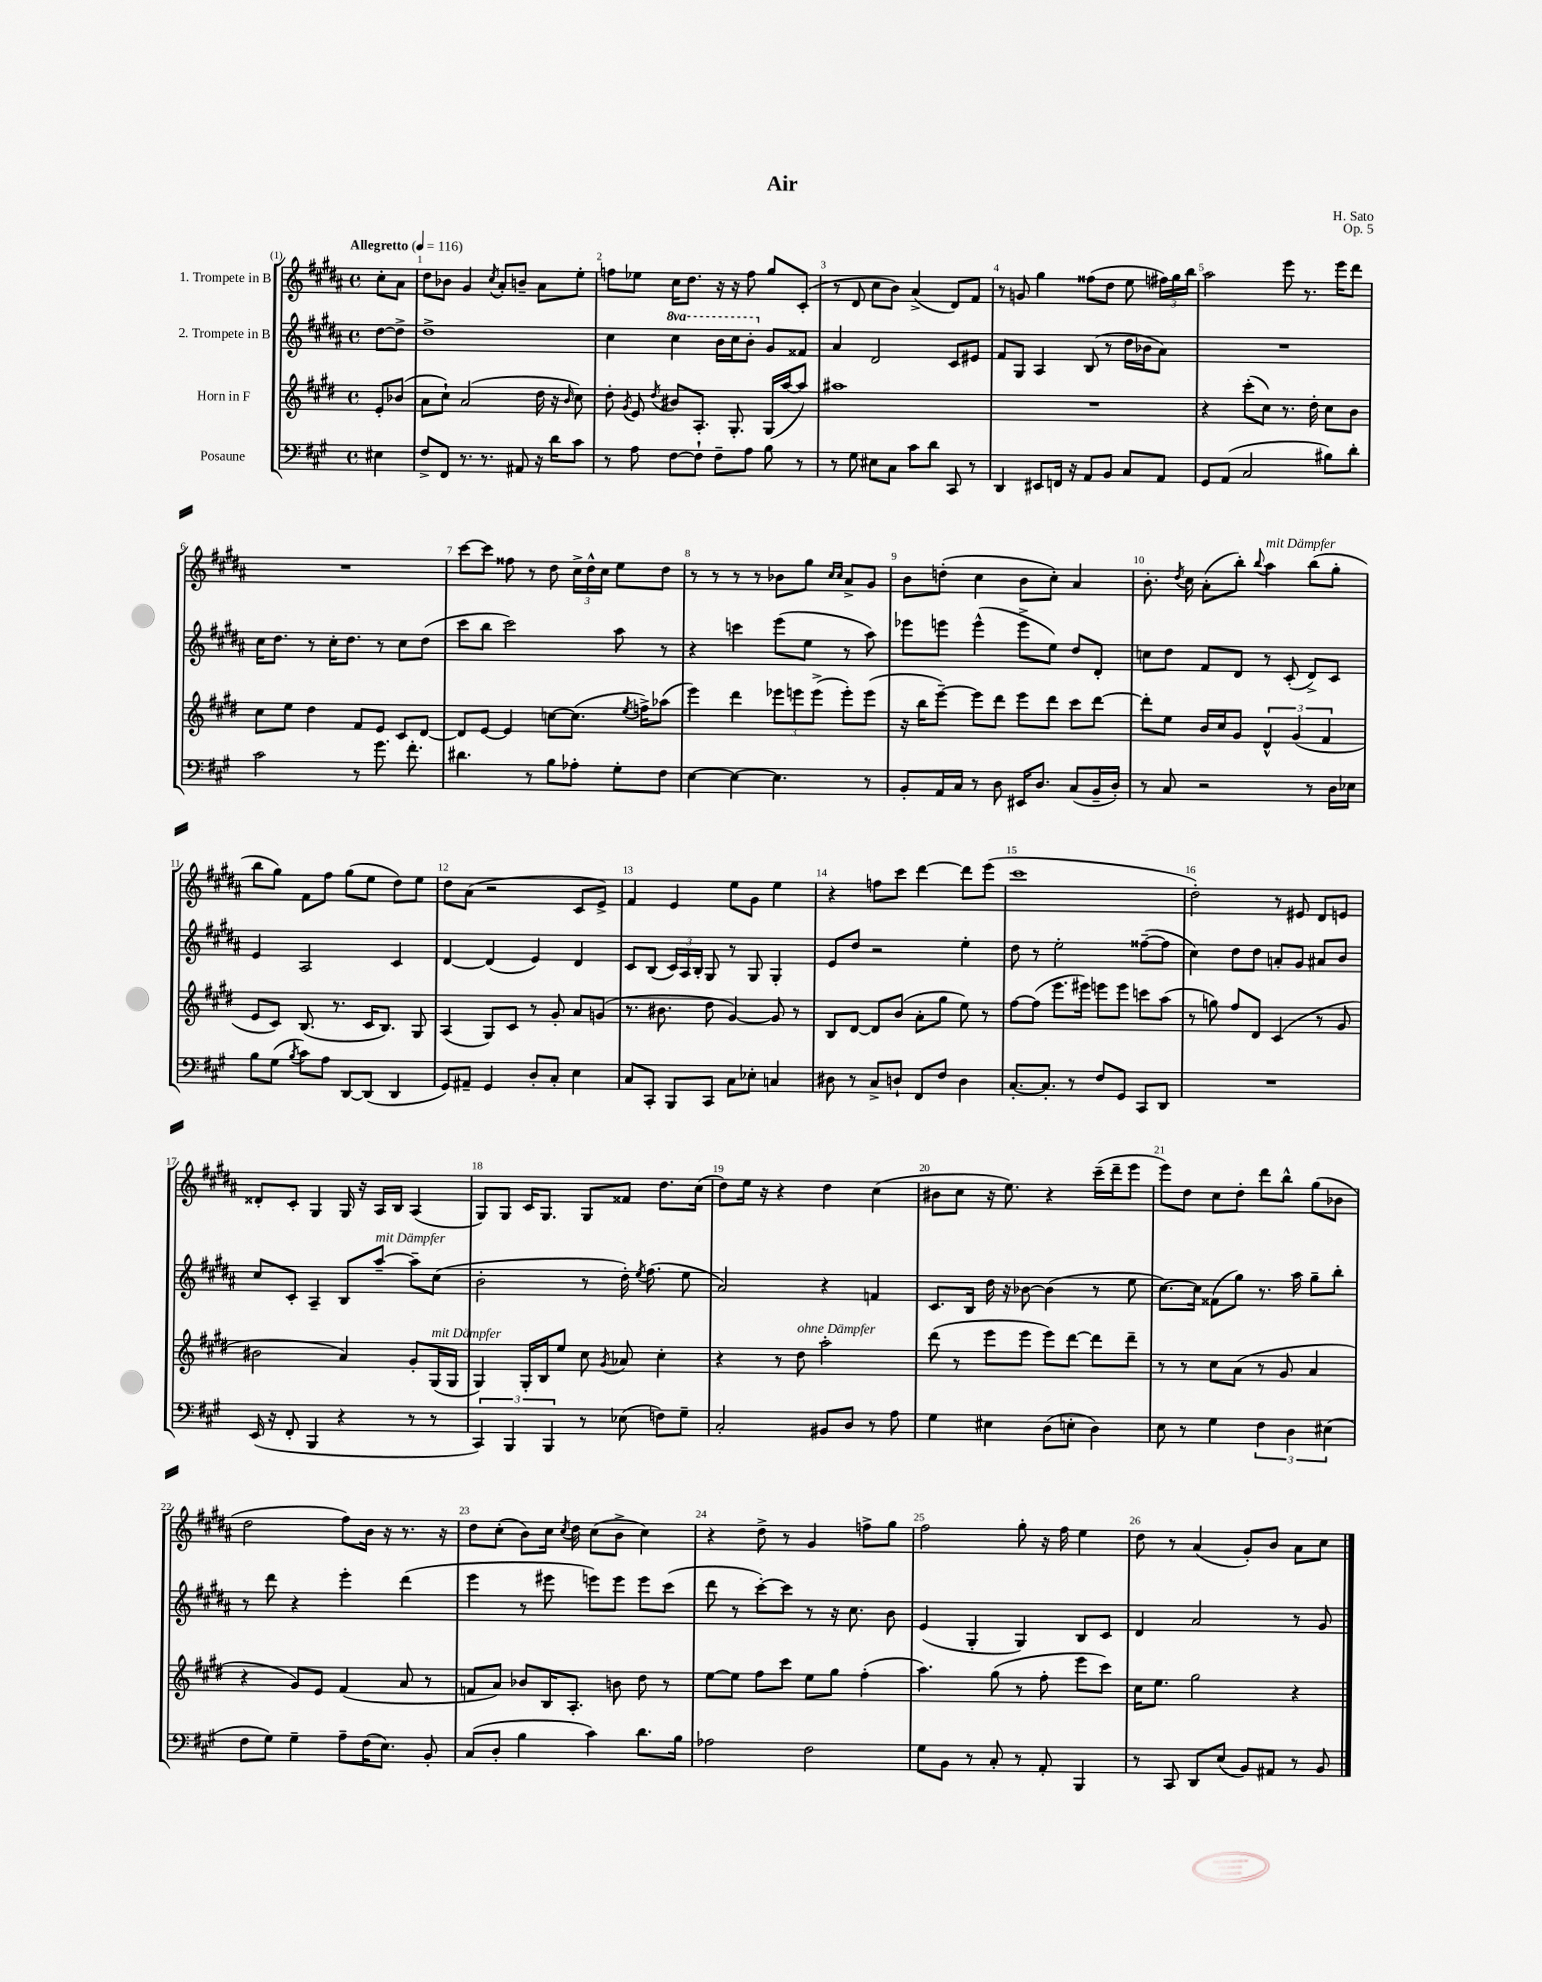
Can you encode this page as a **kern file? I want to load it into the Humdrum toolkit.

**kern	**kern	**kern	**kern
*staff4	*staff3	*staff2	*staff1
*clefF4	*clefG2	*clefG2	*clefG2
*k[f#c#g#]	*k[f#c#g#d#]	*k[f#c#g#d#a#]	*k[f#c#g#d#a#]
*M4/4	*M4/4	*M4/4	*M4/4
*met(c)	*met(c)	*met(c)	*met(c)
*MM116	*MM116	*MM116	*MM116
4E#\	8e'/L	[8dd#\L	8cc#'\L
.	(8b-/J	8dd#^\]J	8a#\J
=	=	=	=
8F#^/L	8a\L	1dd#^	8dd#\L
8FF#/J	8cc#`\J)	.	8b-\J
8.r	(2a/	.	4g#/
8.r	.	.	.
.	.	.	8qcc#/
.	.	.	8a#'/L
8AA#/	.	.	8b~/J
16r	16dd#\	.	8a#\L
16d\LK	16r	.	.
.	16qqb/	.	.
8c#\J	8cc#\)	.	8ee'\J
=	=	=	=
8r	8dd#'\	4cc#\	8ff\L
.	8qg#/	.	.
8A\	8e/	.	8ee-\J
.	8qdd#/	.	.
[8F#\L	8b#/L	4ccc#\	16cc#\LK
.	.	.	8.dd#\J
8F#`\]J	8.A'/J	.	.
8F#~\L	.	16bb\LL	16r
.	8.G#'/	16ccc#\J	16r
8A\J	.	8bb'\J	8ff\
8B\	(16G#/LL	8g#/L	8gg#/L
.	[16aa/J	.	.
8r	8aa/]J)	8f##/J	(8c#'/J
=	=	=	=
8r	1aa#	4a#/	8r
8G#\	.	.	8d#/
8E#\L	.	2d#/	8cc#\L
8C#\J	.	.	8b\J)
8c#\L	.	.	(4a#^/
8d\J	.	.	.
8CC#/	.	8c#/L	8d#/L)
8r	.	8e#/J	8f#/J
=	=	=	=
4DD/	1r	8f#/L	8r
.	.	8G#/J	8g/
8EE#/L	.	4A#/	4gg#\
16FF/Jk	.	.	.
16r	.	.	.
8AA/L	.	(8B/	(8ff##\L
8BB/J	.	8r	8dd#\J
8C#/L	.	16dd#\LL	8ee\
.	.	16b-\J	.
8AA/J	.	8a#\J)	24ff#\LL)
.	.	.	24gg#\
.	.	.	24bb\JJ
=	=	=	=
8GG#/L	4r	1r	2aa#\
(8AA/J	.	.	.
2C#/	(8ccc#'\L	.	.
.	8cc#\J)	.	.
.	8.r	.	8eee\
.	.	.	8.r
.	16dd#'\	.	.
8B#\L)	8cc#\L	.	.
.	.	.	16eee\LK
8d'\J	8b\J	.	8ddd#\J
=	=	=	=
2c#\	8cc#\L	16cc#\LK	1r
.	.	8.dd#\J	.
.	8ee\J	.	.
.	4dd#\	8r	.
.	.	16cc#'\LK	.
.	.	8.dd#\J	.
8r	8f#/L	.	.
8.g#\	8e/J	8r	.
.	8c#/L	8cc#\L	.
8.f#'\	.	.	.
.	[8d#/J	(8dd#\J	.
=	=	=	=
4.d#\	8d#/]L	8ccc#\L	[8ccc#\L
.	[8e/J	8bb\J	8ccc#\]J
.	4e/]	2ccc#\)	8ff##\
8r	.	.	8r
8B\L	[8cc\L	.	8dd#\
8A-'\J	(8.cc\]J	.	24cc#^\LL
.	.	.	24dd#^^\
.	.	.	24cc#\JJ
8G#'\L	.	8aa#\	8ee\L
.	8qee/	.	.
.	16ff^\LK)	.	.
8F#\J	(8aa-\J	8r	8dd#\J
=	=	=	=
[4E\	4eee\)	4r	8r
.	.	.	8r
4E\_	4ddd#\	4ccc\	8r
.	.	.	8r
4.E\]	12eee-\L	(8eee\L	8b-\L
.	12eee\	.	.
.	.	8ee\J	8gg#\J
.	(12eee^\J	.	.
.	.	.	16qqcc#/LL
.	.	.	16qqcc#/JJ
.	8eee'\L)	8r	8a#^/L
8r	(8eee\J	8aa#\)	8g#/J
=	=	=	=
8BB'/L	16r	8eee-\L	8b\L
.	16bb\LK	.	.
16AA/L	[8eee~\J)	8eee\J	(8dd'\J
16C#/JJ	.	.	.
8r	8eee\]L	(4eee^^\	4cc#\
8D\	8ddd#\J	.	.
16EE#/LK	8eee\L	8eee^\L	8b\L
8.D/J	.	.	.
.	8ddd#\J	8ee\J)	8cc#'\J)
(8C#/L	8ccc#\L	8dd#/L	4a#/
16BB~/L	[8ddd#\J	8d#'/J	.
16D'/JJ)	.	.	.
=	=	=	=
8r	8ddd#'\]L	8cc\L	8.b'\
8C#/	8ee\J	8dd#\J	.
.	.	.	8qdd#/
.	.	.	16cc#\
2r	16b/LL	8f#/L	(8a#'\L
.	16cc#/J	.	.
.	8g#/J	8d#/J	8bb'\J)
.	.	.	8qqbb/
.	6d#^^/	8r	4aa#\
.	.	(8c#'/	.
.	(6g#/	.	.
8r	.	8d#^/L)	(8bb\L
.	6f#/	.	.
16D\LL	.	8c#/J	8gg#'\J
16E-\JJ	.	.	.
=	=	=	=
8B\L	8e/L	4e/	8bb\L
(8G#\J	8c#/J)	.	8gg#\J)
8qB/	.	.	.
8c#\L)	(8.B/	2A#/	8f#\L
8A\J	.	.	8ff#\J
.	8.r	.	.
[8DD/L	.	.	(8gg#\L
(8DD/]J	16c#/LK	.	8ee\J
.	8.B/J)	.	.
4DD/	.	4c#/	8dd#\L)
.	8G#/	.	8ee\J
=	=	=	=
8GG#/L)	(4A/	[4d#/	8dd#\L
8AA#~/J	.	.	(8a#\J
4GG#/	8G#/L)	(4d#/]	2r
.	8c#/J	.	.
8D'/L	8r	4e/)	.
8C#'/J	8g#'/	.	.
4E\	8a/L	4d#/	8c#/L
.	(8g/J	.	8e^/J)
=	=	=	=
8C#/L	8.r	8c#/L	4f#/
8CC#'/J	.	(8B/J	.
.	8.b#\	.	.
8BBB/L	.	24c#/LL)	4e/
.	.	24A#/	.
.	.	24B'/JJ	.
8CC#/J	8dd#\	8G#/	.
8C#\L	[4g#/)	8r	8ee\L
8E-'\J	.	8G#/	8g#\J
4C/	8g#/]	4G#'/	4ee\
.	8r	.	.
=	=	=	=
8D#\	8B/L	8e/L	4r
8r	[8d#/J	8dd#/J	.
8C#^/L	8d#/]L	2r	8ff\L
8D`/J	(8b/J	.	8ccc#\J
8FF#/L	8a'\L	.	[4ddd#\
8F#/J	8gg#\J	.	.
4D\	8ee\)	4ee'\	8ddd#\]L
.	8r	.	(8eee\J
=	=	=	=
[8.C#'/L	[8ff#\L	8dd#\	1ccc#
.	(8ff#\]J	8r	.
8.C#'/]J	.	.	.
.	8.eee\L	2ee'\	.
8r	.	.	.
.	16eee#\Jk)	.	.
8F#/L	8eee\L	.	.
8GG#/J	8eee\J	.	.
8CC#/L	8ccc\L	([8ff##~\L	.
8DD/J	(8aa\J	8ff##\]J	.
=	=	=	=
1r	8r	4cc#\)	2dd#'\)
.	8gg\)	.	.
.	8ff#/L	8dd#\L	.
.	8d#/J	8dd#\J	.
.	(4c#/	8a'/L	8r
.	.	8g#/J	8e#/
.	8r	8a#/L	8d#/L
.	8g#/	8b/J	8e/J
=	=	=	=
(16EE/	2b#\	8cc#/L	8d##'/L
16r	.	.	.
8FF#'/	.	8c#'/J	8c#'/J
4BBB/	.	4A#~/	4G#/
4r	4a/)	8B/L	16G#/
.	.	.	16r
.	.	[8aa#~/J	16A#/LL
.	.	.	16B/JJ
8r	8g#'/L	8aa#~\]L	(4A#/
8r	(16G#/L	(8cc#\J	.
.	16G#/JJ	.	.
=	=	=	=
6CC#/)	4G#/)	2b'\	8G#/L)
.	.	.	8G#/J
6BBB/	.	.	.
.	16G#'/LL	.	16c#/LK
.	16B/J	.	8.G#/J
6BBB/	.	.	.
.	8ee/J	.	.
8r	8cc#\	8r	8G#/L
.	8qg#/	.	.
(8E-\	8a-/	16dd#'\)	8f##/J
.	.	8qee/	.
.	.	(8.ff#\	.
8F\L)	4cc#'\	.	8.dd#\L
8G#~\J	.	8ee\	.
.	.	.	(16cc#\Jk
=	=	=	=
2C#'/	4r	2a#/)	8dd#\L)
.	.	.	16ee\Jk
.	.	.	16r
.	8r	.	4r
.	8dd#\	.	.
8BB#/L	2aa'\	4r	4dd#\
8D/J	.	.	.
8r	.	4f/	(4cc#\
8A\	.	.	.
=	=	=	=
4G#\	(8ddd#\	8.c#/L	8b#\L
.	8r	.	8cc#\J
.	.	16B/Jk	.
4E#\	8eee\L	16dd#\	16r
.	.	16r	8.ee\)
.	8eee\J	[8b-\	.
(8D\L	8eee\L)	(4b-\]	4r
8E'\J	[8ddd#\J	.	.
4D\)	8ddd#\]L	8r	(16ccc#~\LL
.	.	.	16ddd#~\J
.	8ddd#~\J	8ee\	8eee\J
=	=	=	=
8E\	8r	[8.cc#\L)	8eee\L)
8r	8r	.	8dd#\J
.	.	16cc#\]Jk	.
4G#\	8cc#\L	(8f##\L	8cc#\L
.	(8a\J	8gg#\J)	8dd#'\J
6F#\	8r	8.r	8ddd#\L
.	8g#/	.	8bb^^\J
6D\	.	.	.
.	.	16aa#\	.
.	4a/	8gg#~\L	(8gg#\L
(6E#\	.	.	.
.	.	8bb'\J	8b-\J
=	=	=	=
8F#\L	4r	8r	2dd#\
8G#\J)	.	8ddd#\	.
4G#~\	8g#/L)	4r	.
.	8e/J	.	.
8A~\L	(4f#/	4eee'\	8ff#\L)
(16F#\K	.	.	16b\Jk
8.E\J)	.	.	16r
.	8a/	(4ddd#\	8.r
8BB'/	8r	.	.
.	.	.	16r
=	=	=	=
(8C#/L	8f/L	4eee\	8dd#\L
8D'/J	8a/J)	.	(8cc#'\J
4B\	8b-/L	8r	8b\L)
.	16B/K	8eee#\	16cc#\Jk
.	.	.	8qcc#/
.	8.A'/J	.	16dd#\
4c#\)	.	8eee\L)	(8cc#\L
.	8b\	8eee\J	8b^\J
8.d\L	8dd#\	8eee\L	4cc#\)
.	8r	(8ccc#\J	.
16B\Jk	.	.	.
=	=	=	=
2A-\	[8ee\L	8ddd#\	4r
.	8ee\]J	8r	.
.	8ff#\L	[8ccc#'\L)	8dd#^\
.	8ccc#\J	8ccc#\]J	8r
2F#\	8ee\L	8r	4g#/
.	8gg#\J	16r	.
.	.	8.cc#\	.
.	(4ff#'\	.	8ff^\L
.	.	8b\	8gg#\J
=	=	=	=
8G#\L	4.aa\)	(4e/	2ff#\
8BB\J	.	.	.
8r	.	4G#'/	.
8C#'/	(8gg#\	.	.
8r	8r	4G#/)	8gg#'\
8AA'/	8ff#'\	.	16r
.	.	.	16ff#\
4BBB/	8eee\L	8B/L	4ee\
.	8ccc#\J)	8c#/J	.
=	=	=	=
8r	16cc#\LK	4d#/	8dd#\
.	8.ee\J	.	.
8CC#/	.	.	8r
8DD/L	2gg#\	2a#/	(4a#/
(8E/J	.	.	.
8BB/L)	.	.	8g#'/L)
8AA#/J	.	.	8b/J
8r	4r	8r	8a#\L
8BB/	.	8g#/	8cc#\J
==	==	==	==
*-	*-	*-	*-
